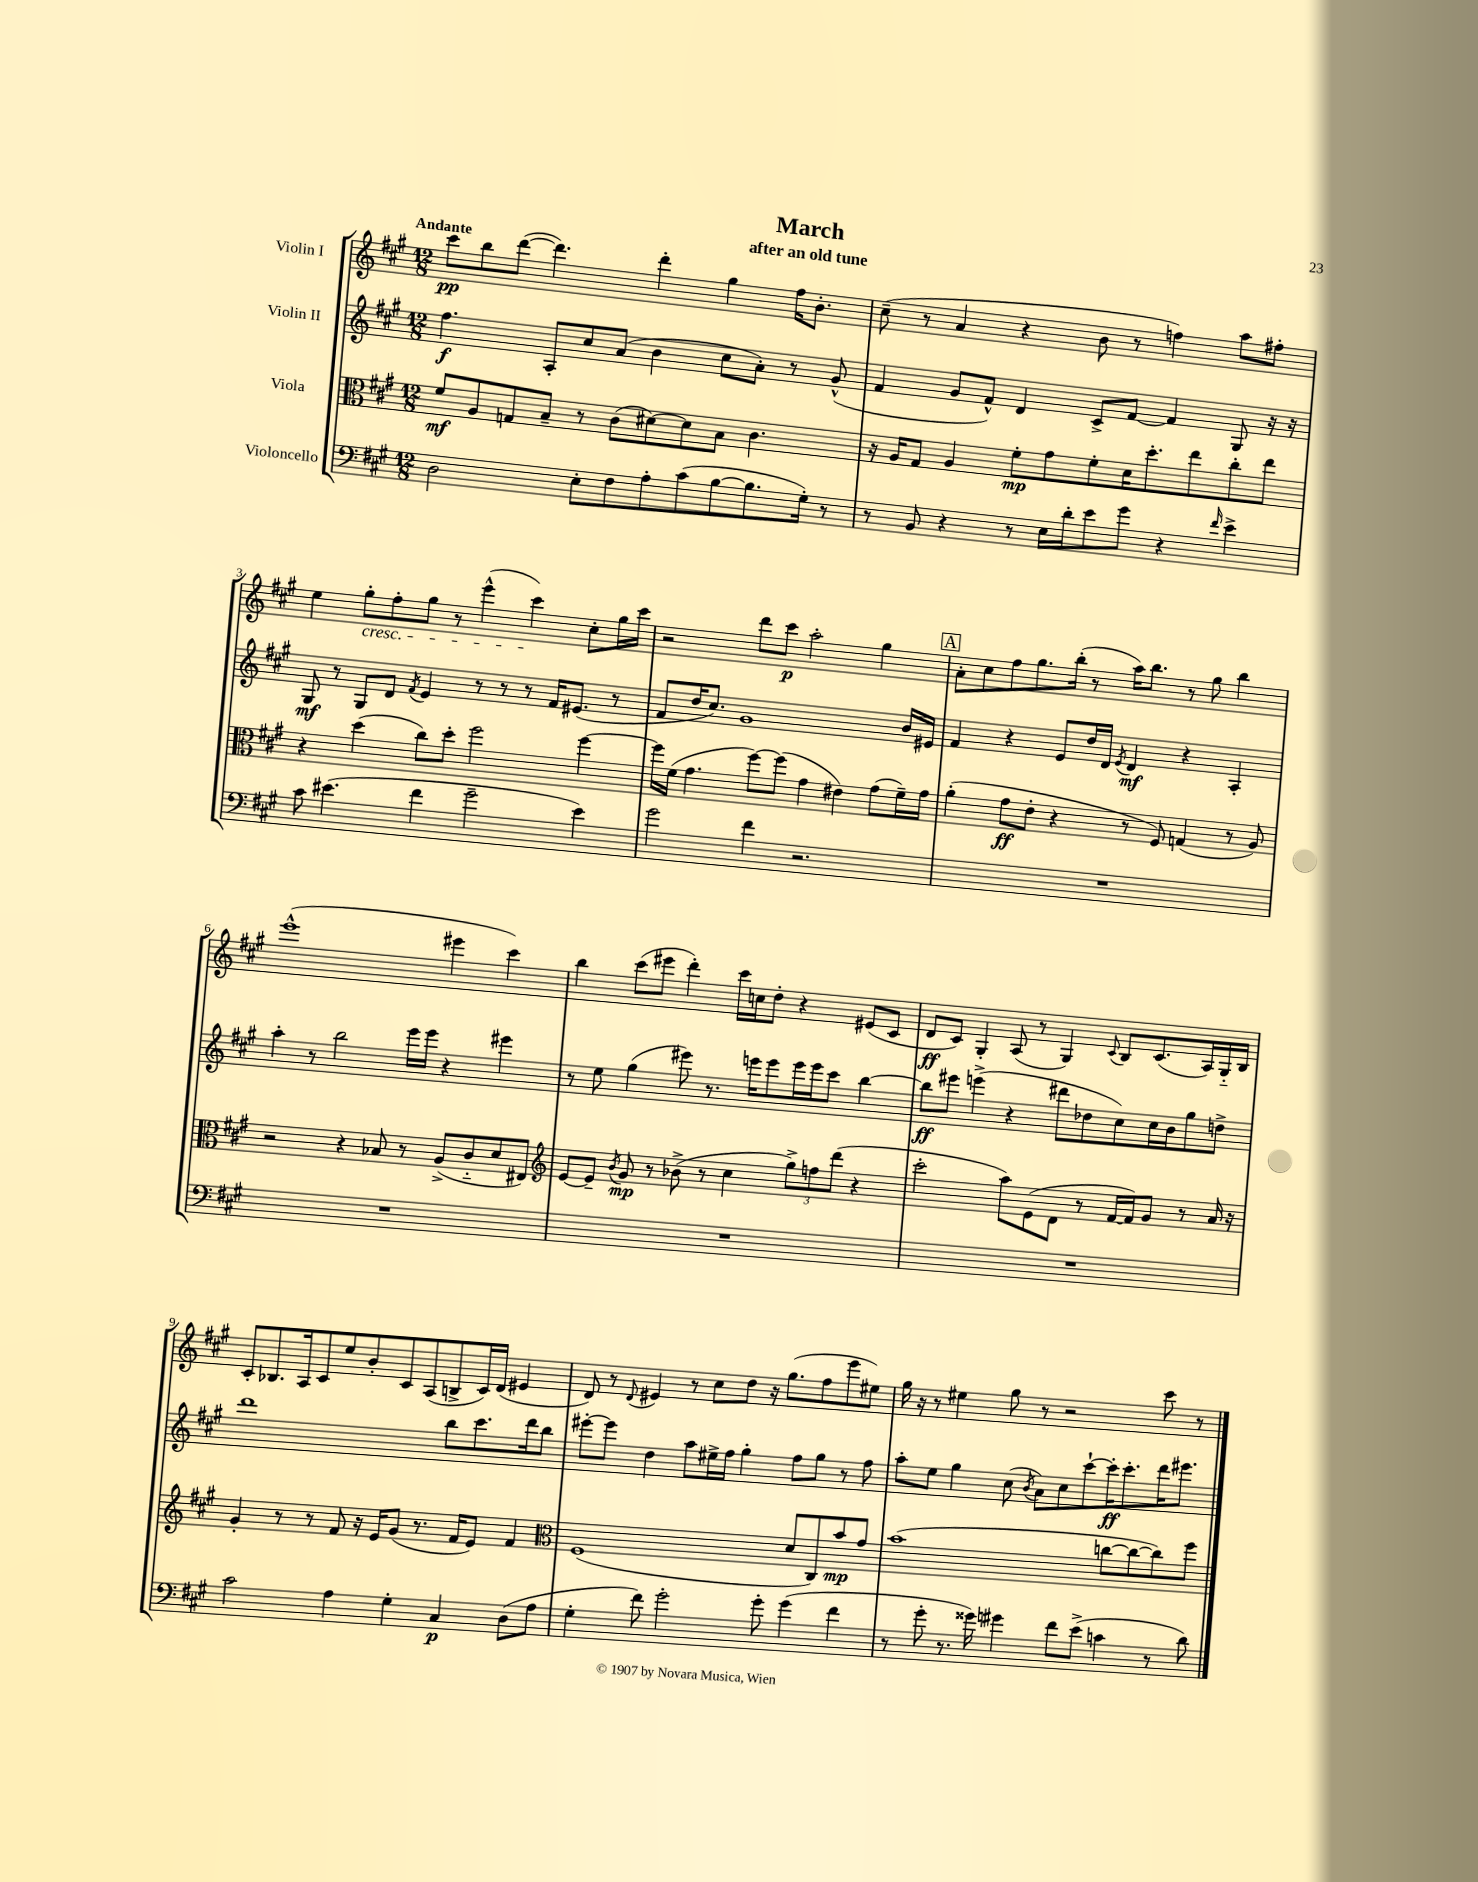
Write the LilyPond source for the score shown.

\header { title = "March" subtitle = "after an old tune" }
<<
\new StaffGroup <<
\new Staff = "s0" \with { instrumentName = "Violin I" } {
    \clef treble \key a \major \numericTimeSignature \time 12/8 \tempo "Andante"
    \autoBeamOff cis'''8[\pp b''8 d'''8]~( d'''4.) d'''4-. gis''4 fis''16[ b'8.]-. |
    cis''8--( r8 a'4 r4 b'8 r8 f''4) a''8[ fis''8]-. |
    e''4 gis''8[-.\cresc fis''8-. gis''8] r8 e'''4-^( cis'''4\!) cis''8[-. gis''16 cis'''16] |
    r2 d'''8[ cis'''8]\p a''2-. gis''4 |
    \mark \markup { \box "A" } a'8[-. cis''8 fis''8 gis''8. b''16]-.( r8 a''16[) b''8.] r8 gis''8 b''4 |
    e'''1-^( eis'''4 cis'''4) |
    b''4 cis'''8[( eis'''8] d'''4-.) cis'''16[ c''16 d''8]-. r4 eis'8[( cis'8] |
    d'8[\ff cis'8]) gis4-. a8( r8 gis4) \appoggiatura { cis'8 } b8[ cis'8.( a16) gis16-_ b16] |
    cis'8[-. bes8. a16 cis'8 e''8 b'8-. cis'8 a8( b8-> cis'16) d'16]( eis'4 |
    d'8) r8 \appoggiatura { d'8 } eis'4 r8 cis''8[ d''8] r16 gis''8.[( fis''8 e'''8 eis''8]) |
    gis''16 r16 r8 eis''4 gis''8 r8 r2 cis'''8 r8 \bar "|." |
}
\new Staff = "s1" \with { instrumentName = "Violin II" } {
    \clef treble \key a \major \numericTimeSignature \time 12/8
    \autoBeamOff fis''4.\f a8[-. cis''8 a'8]( b'4 cis''8[ a'8]-.) r8 gis'8-^( |
    fis'4 gis'8[ fis'8]-^) d'4 cis'8[-> fis'8]~ fis'4 gis8 r16 r16 |
    gis8\mf r8 gis8[ d'8] \acciaccatura { fis'8 } e'4 r8 r8 r8 fis'16[ eis'8.]( r8 |
    fis'8[ d''16 cis''8.]) gis'1 b'16[ eis'16] |
    \mark \markup { \box "A" } fis'4 r4 e'8[ d''16 d'16] \acciaccatura { e'8 } d'4\mf r4 a4-. |
    a''4-. r8 b''2 e'''16[ e'''16] r4 eis'''4 |
    r8 e''8 gis''4( eis'''8) r8. e'''16[ e'''8 e'''16 e'''16 cis'''8] b''4~ |
    b''8[\ff eis'''8] e'''4->( r4 dis'''8[ des''8 cis''8) cis''16 b'16 gis''8 d''8]-> |
    d'''1 b''8[ cis'''8. d'''16 b''8] |
    eis'''8[~-. eis'''8] d''4 a''8[ eis''16-> fis''16] gis''4-. fis''8[ gis''8] r8 fis''8 |
    a''8[-. e''8] gis''4 cis''8( \acciaccatura { b'8 } a'8[) cis''8 cis'''8~-! cis'''16-.\ff cis'''8.-. d'''16 eis'''8.] \bar "|." |
}
\new Staff = "s2" \with { instrumentName = "Viola" } {
    \clef alto \key a \major \numericTimeSignature \time 12/8
    \autoBeamOff fis'8[\mf a8 g8 b8]-- r8 cis'8[( dis'8~) dis'8 b8] cis'4. |
    r16 a16[ gis8] a4 fis'8[-.\mp gis'8 fis'8-. d'16 d''8.-. e''8 cis''8-. e''8] |
    r4 d''4( cis''8[) d''8]-. fis''2 fis''4~ |
    fis''16[ fis'16]( gis'4. fis''8[~) fis''8]( gis'4 eis'4) gis'8[( fis'16--) gis'16] |
    \mark \markup { \box "A" } a'4-.( gis'8[\ff e'8]-. r4 r8 fis8) g4( r8 a8) |
    r2 r4 bes8 r8 a8[->( cis'8-_ d'8 eis8]) |
    \clef treble e'8[~ e'8]-- \acciaccatura { b'8 } gis'8\mp r8 bes'8->( r8 cis''4 \tuplet 3/2 { gis''8[->) f''8 d'''8]( } r4 |
    cis'''2-. a''8[) e'8( d'8] r8 fis'16[~ fis'16) gis'8] r8 a'16 r16 |
    gis'4-. r8 r8 fis'8 r16 e'16[ gis'8]( r8. fis'16[ e'8]) fis'4 |
    \clef alto fis1( d'8[ cis8) b'8\mp gis'8] |
    b'1( c''8[~ c''8~ c''8) fis''8] \bar "|." |
}
\new Staff = "s3" \with { instrumentName = "Violoncello" } {
    \clef bass \key a \major \numericTimeSignature \time 12/8
    \autoBeamOff d2 e8[-. fis8 a8-. cis'8( b8~ b8. gis16]-.) r8 |
    r8 b,8 r4 r8 e16[ d'16-. e'8 gis'8] r4 \grace { fis'16 } e'4-> |
    cis'8 eis'4.( fis'4 gis'2-- eis'4) |
    gis'2 fis'4 r2. |
    \mark \markup { \box "A" } R1. |
    R1. |
    R1. |
    R1. |
    cis'2 a4 gis4-. cis4\p d8[( a8] |
    gis4-. fis'8) gis'2-. gis'8-. gis'4( fis'4 |
    r8 gis'8-. r8. gisis'16) gis'4 fis'8[ e'8]->( c'4 r8 d'8) \bar "|." |
}
>>
>>
